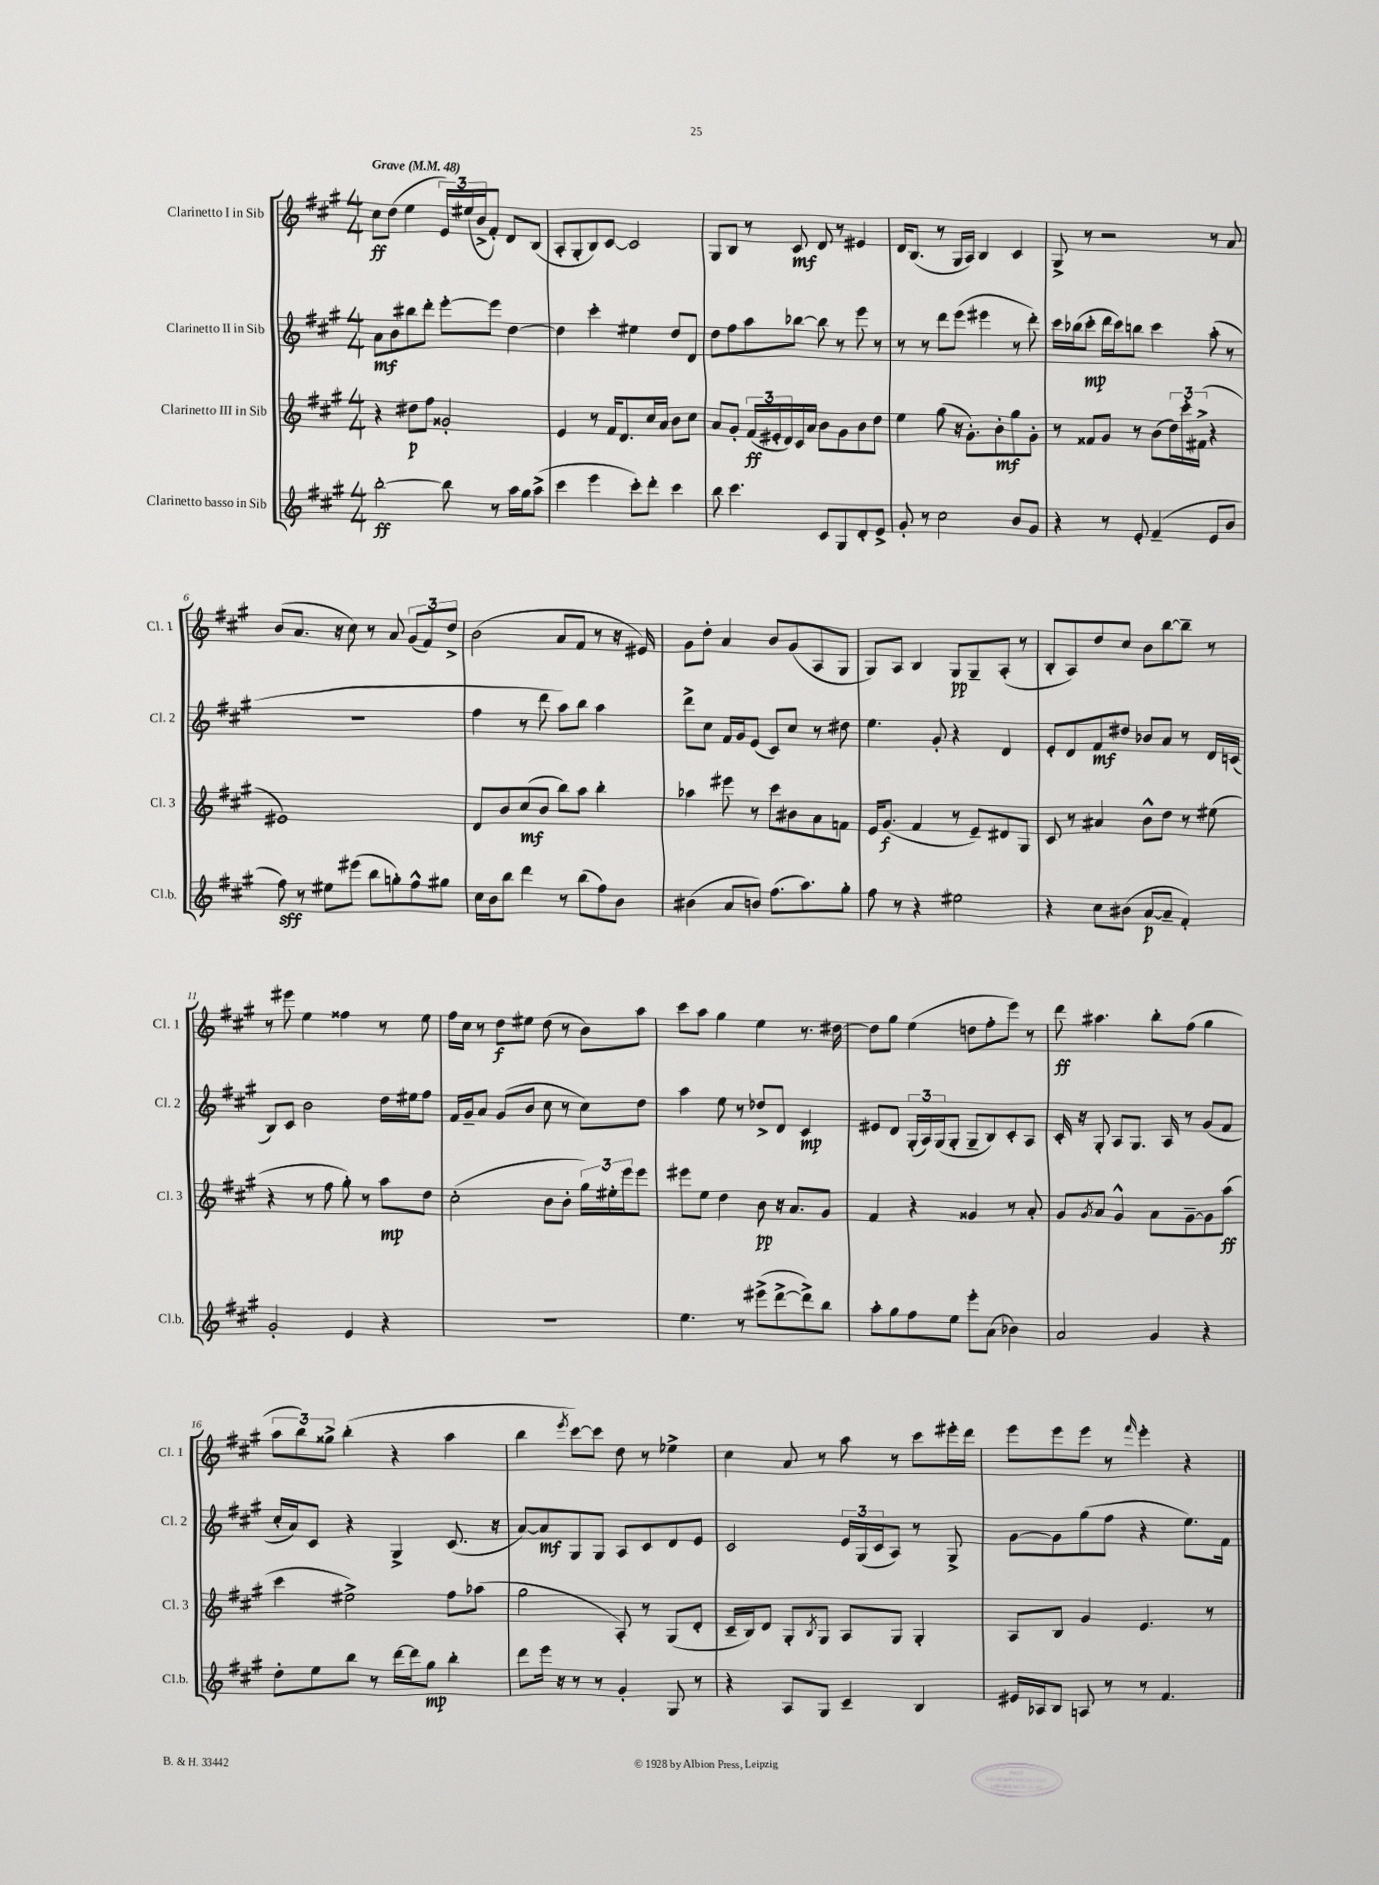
<<
\new StaffGroup <<
\new Staff = "s0" \with { instrumentName = "Clarinetto I in Sib" shortInstrumentName = "Cl. 1" } {
    \clef treble \key a \major \numericTimeSignature \time 4/4 \tempo "Grave" 4 = 48
    cis''8\ff d''8( e''4 \tuplet 3/2 { e'16) eis''16( b'16-> } fis'8-.) d'8 b8( |
    a8-. gis8-. b8) cis'8~ cis'2 |
    gis8 b8 r8 cis'8\mf d'8 r8 eis'4 |
    d'16 b8.( r8 gis16 a16) b4 cis'4 |
    gis8-> r8 r2 r8 a'8 |
    b'8( a'8. r16 cis''8) r8 a'8 \tuplet 3/2 { gis'8( fis'8) d''8-> } |
    b'2( a'8 fis'8 r8 r16 eis'16) |
    gis'8 d''8-. a'4 b'8 gis'8( a8 gis8 |
    gis8) a8 b4 gis8\pp gis8-- a8-.( r8 |
    b8-. a8) d''8 cis''8 b'8 b''8~ b''8-- r8 |
    r8 eis'''8 e''4 fisis''4 r8 e''8 |
    fis''16 cis''16 r8 d''8\f eis''8 d''8( r8 b'8) a''8 |
    cis'''8 a''8 gis''4 e''4 r8. dis''16~ |
    dis''8 gis''8 e''4( d''8 fis''8-. e'''8) r8 |
    d'''8\ff ais''4. b''8-. fis''8( gis''4 |
    \tuplet 3/2 { a''8 b''8) gisis''8-> } b''4-.( r4 a''4 |
    b''4 \acciaccatura { e'''8 } cis'''8~) cis'''8 d''8 r8 ees''4-> |
    cis''4 a'8 r8 a''8 r8 cis'''8 eis'''16-. d'''16 |
    e'''8 e'''8 e'''8 r8 \grace { fis'''16 } e'''4-. r4 \bar "|." |
}
\new Staff = "s1" \with { instrumentName = "Clarinetto II in Sib" shortInstrumentName = "Cl. 2" } {
    \clef treble \key a \major \numericTimeSignature \time 4/4
    a'8\mf b'8 bis''8 d'''8-. e'''8~-. e'''8 d''4~ |
    d''4 cis'''4-. eis''4 d''8 d'8 |
    d''8 fis''8 a''8 bes''8~ bes''8 r8 e'''8 r8 |
    r8 r8 d'''8 e'''8( eis'''4 r8 d'''8-.) |
    cis'''16 bes''16( cis'''8-.\mp d'''16 cis'''16) b''8 cis'''4 a''8-.( r8 |
    r1 |
    fis''4 r8 d'''8 a''8) b''8 a''4 |
    d'''8-> cis''8 fis'16 gis'16 e'8( cis'8) cis''8 r8 dis''8 |
    e''4. gis'8-. r4 d'4 |
    e'8-. d'8 fis'8\mf dis''8 bes'8 a'8 r8 d'16 c'16( |
    b8) cis'8 b'2 d''16 eis''16 fis''8 |
    fis'16 gis'16-- a'8 gis'8( b'8 cis''8 r8 cis''8) d''8 |
    a''4 e''8 r8 des''8-> d'8 cis'4\mp |
    eis'8 d'8 \tuplet 3/2 { gis16-.( a16) gis16( } gis8-. gis8-- b8) cis'8-. a8 |
    cis'16-. r16 gis8-. a8 gis8. a16 r8 gis'8( fis'8 |
    cis''16-. a'16) cis'8 r4 gis4-> cis'8.( r16 |
    a'8~) a'8\mf gis8 gis8 a8 cis'8 d'8 e'8 |
    cis'2 \tuplet 3/2 { e'16 gis16( cis'16 } a8) r8 gis8-> |
    gis'8~ gis'8 gis''8( fis''8 r4 e''8.) fis'16 \bar "|." |
}
\new Staff = "s2" \with { instrumentName = "Clarinetto III in Sib" shortInstrumentName = "Cl. 3" } {
    \clef treble \key a \major \numericTimeSignature \time 4/4
    r4 dis''8\p fis''8 gisis'2-. |
    e'4 r8 fis'16 d'8. cis''16 a'16 b'8 cis''8 |
    a'8 gis'8-. \tuplet 3/2 { fis'16\ff( eis'16-. d'16) } cis'16 a'16 b'8 gis'8 b'8 d''8 |
    e''4 gis''8( r16 gis'8.-.) b'8-.\mf gis''8 gis'8-. |
    r8 fisis'8 gis'8 r8 b'8( \tuplet 3/2 { d''16) cis'''16-. fis'16->( } r4 |
    eis'1) |
    d'8 b'8 cis''8\mf( b'8 b''8) a''8 b''4-. |
    aes''4 eis'''8 r8 cis'''8 bis'8 a'8 f'8 |
    e'16 gis'8.\f( fis'4 r8 e'8--) dis'8 gis8 |
    cis'8 r8 ais'4 b'8-^ d''8 r8 eis''8( |
    r4 r8 fis''8 gis''8-.) r8 a''8\mp d''8 |
    cis''2-.( b'8 b'8-. \tuplet 3/2 { gis''16) eis''16-. e'''16 } e'''8 |
    eis'''8 e''8 d''4 b'8\pp r16 a'8. gis'8 |
    fis'4 r4 gisis'4 r8 a'8-. |
    gis'8 \acciaccatura { gis'8 } a'8 gis'4-^ a'8 gis'8~-- gis'8 a''8\ff( |
    cis'''4 eis''2->) fis''8 aes''8( |
    gis''2 a8-.) r8 gis8( d'8-. |
    cis'16-- b16) d'8 gis8-. \acciaccatura { b8 } gis8 a8 gis8 gis4-. |
    a8 b8 gis'4 e'4. r8 \bar "|." |
}
\new Staff = "s3" \with { instrumentName = "Clarinetto basso in Sib" shortInstrumentName = "Cl.b." } {
    \clef treble \key a \major \numericTimeSignature \time 4/4
    b''2~-.\ff b''8 r8 a''16 gis''16 a''8->( |
    cis'''4 e'''4 cis'''8-.) d'''8-. cis'''4 |
    b''8 cis'''4. cis'8 gis8 d'8-. e'8-> |
    gis'8-. r8 cis''2 b'8 gis'8 |
    r4 r8 e'8-. fis'4--( e'8 b'8 |
    fis''8\sff) r8 eis''8 eis'''8( b''8 g''8-.) fis''8-^ gis''8 |
    cis''16 b'16 b''8 d'''4 r8 b''8( fis''8) b'8 |
    bis'4( a'8 b'8) fis''8.( a''8.) gis''8-. |
    fis''8 r8 r4 eis''2 |
    r4 cis''8 bis'8( a'8~\p a'8-- fis'4-.) |
    gis'2-. e'4 r4 |
    R1 |
    e''4. r8 eis'''8->( d'''8~-> d'''8->) b''8 |
    a''8-. gis''8 fis''8 e''8 e'''8-. a'8( bes'4) |
    a'2 gis'4 r4 |
    d''8-. e''8 b''8 r8 d'''16~ d'''16 gis''8\mp b''4-. |
    d'''8 e'''16 r16 r8 r8 gis'4-. gis8 r8 |
    r4 a8 gis8 cis'4-- b4 |
    eis'16 aes16 b8 a8 r8 r8 fis'4. \bar "|." |
}
>>
>>
